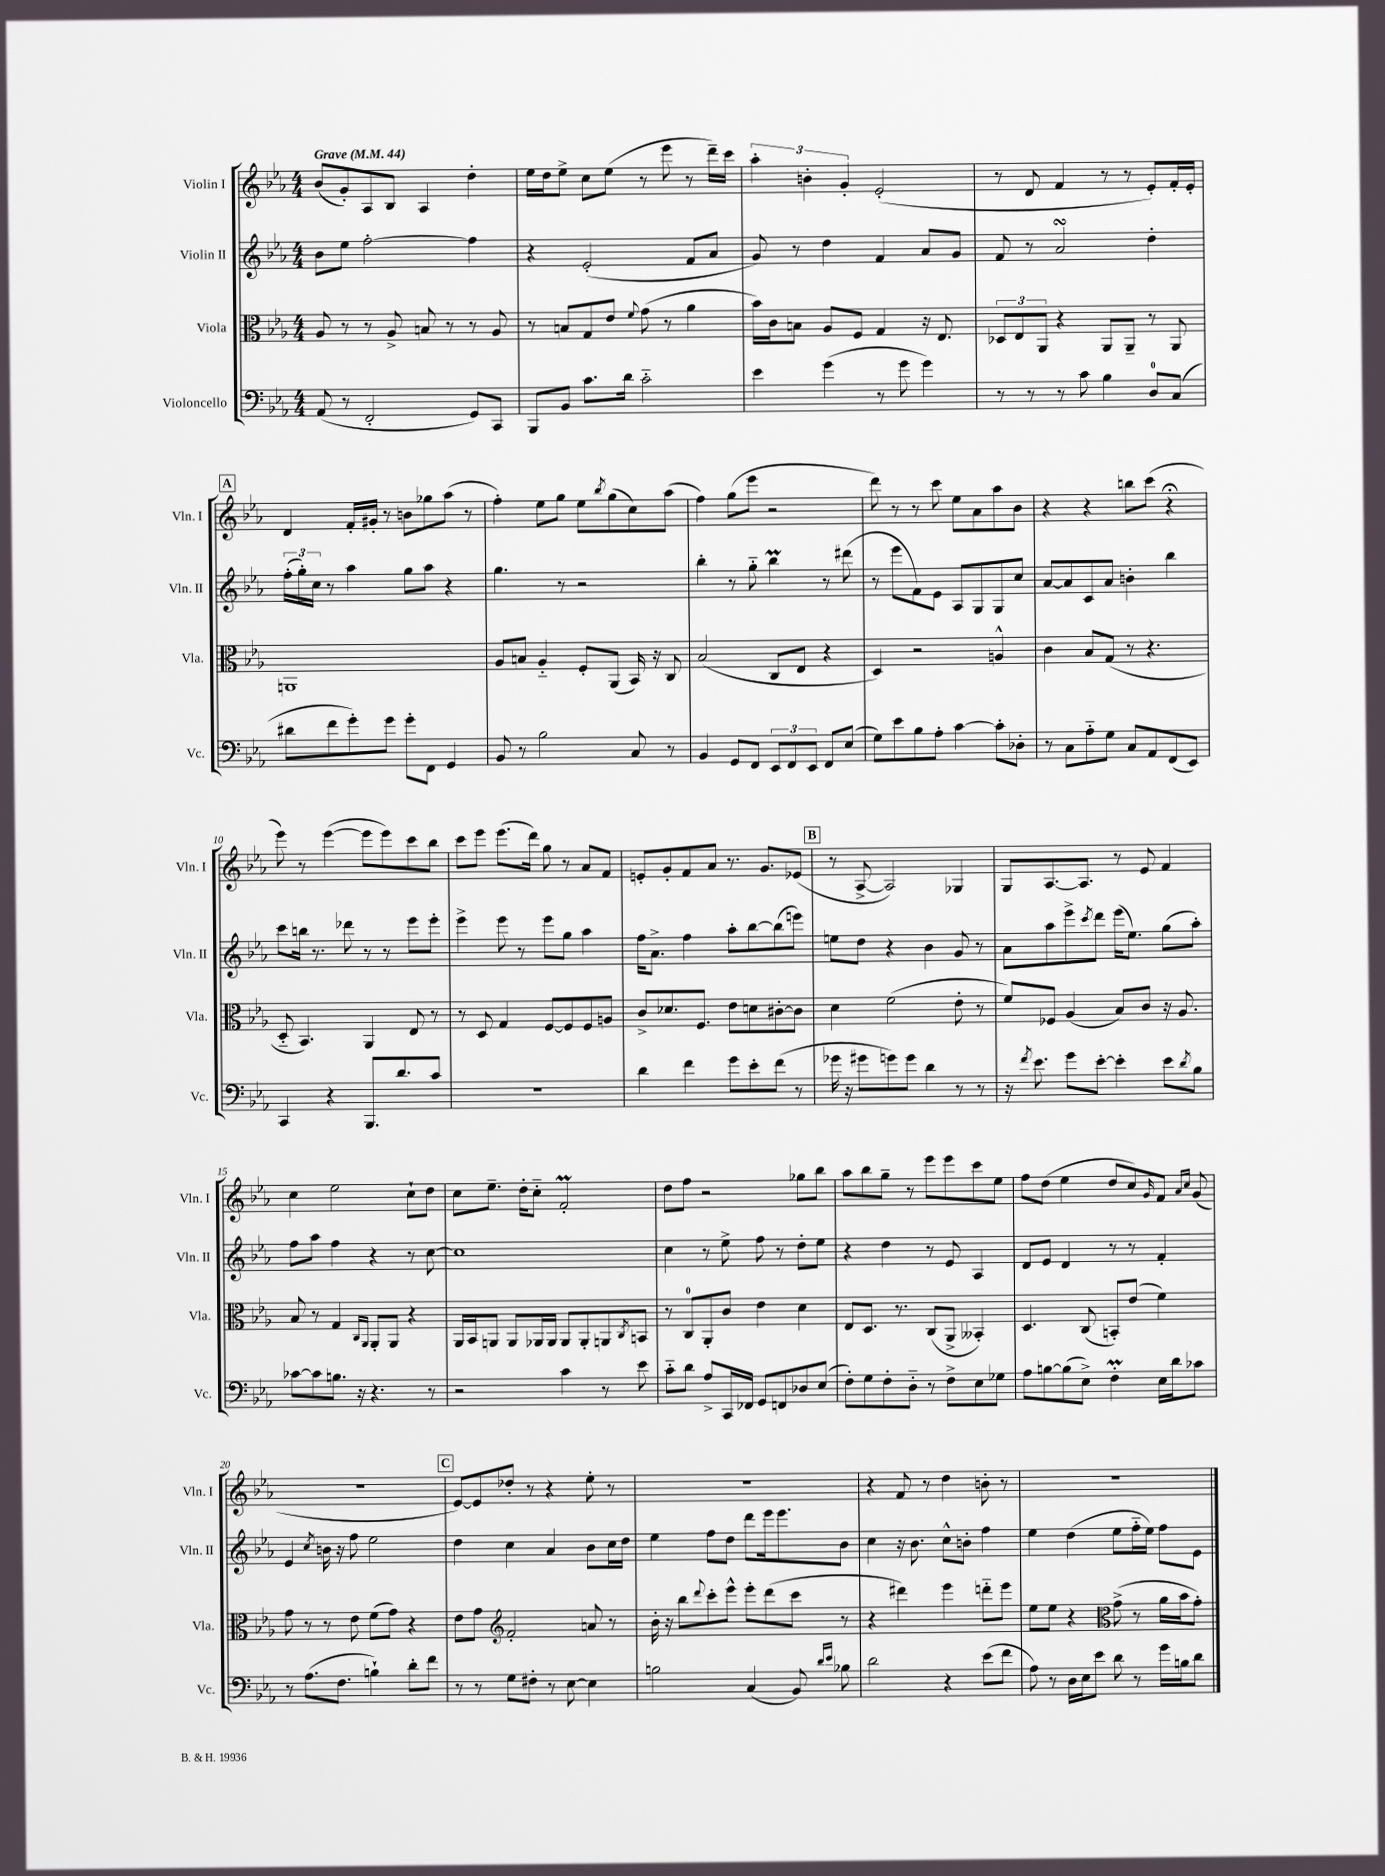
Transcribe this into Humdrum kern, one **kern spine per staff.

**kern	**kern	**kern	**kern
*staff4	*staff3	*staff2	*staff1
*clefF4	*clefC3	*clefG2	*clefG2
*k[b-e-a-]	*k[b-e-a-]	*k[b-e-a-]	*k[b-e-a-]
*M4/4	*M4/4	*M4/4	*M4/4
*MM44	*MM44	*MM44	*MM44
(8AA-/	8A-/	8b-\L	(8b-/L
8r	8r	8ee-\J	8g'/)
2FF'/	8r	[2ff'\	8A-/
.	8A-^/	.	8B-/J
.	8B/	.	4A-/
.	8r	.	.
8GG/L)	8r	4ff\]	4dd'\
8CC/J	8A-/	.	.
=	=	=	=
8BBB-/L	8r	4r	16ee-\LL
.	.	.	16dd\J
8BB-/J	8B/L	.	8ee-^\J
8.c\L	8G/	(2e-'/	8cc\L
.	8e-/J	.	(8ee-\J
16d\Jk	.	.	.
.	8qqf/	.	.
2c'~\	(8g\	.	8r
.	8r	.	8eee-\
.	4a-\	8f/L	8r
.	.	8a-/J	16ddd~\LL)
.	.	.	16ccc\JJ
=	=	=	=
4e-\	16b-\LL)	8g/)	6aa-'\
.	16c\J	.	.
.	8B\J	8r	.
.	.	.	6b'\
(4g\	8A-/L	4dd\	.
.	.	.	6g'/
.	8F/J	.	.
8r	4G/	4f/	(2e-'/
8g\	.	.	.
4g\)	16r	8a-/L	.
.	8.E-/	.	.
.	.	8g/J	.
=	=	=	=
8r	12D-/L	8f/	8r
.	12E-/	.	.
8r	.	8r	8d/
.	12AA-/J	.	.
8r	4r	2a-/	4f/
8c\	.	.	.
4B-\	8AA-/L	.	8r
.	8AA-~/J	.	8r
8D/L	8r	4dd'\	8e-'/L)
(8C/J	8AA-/	.	16f'/L
.	.	.	16e-'/JJ
=	=	=	=
8d#\L	1AA	(24ff'\LL	4d/
.	.	24gg'\)	.
.	.	24cc\JJ	.
8f\	.	8r	.
8g'\)	.	4aa-\	16f'/LL
.	.	.	16g#'/JJ
8g\J	.	.	8r
8g'\L	.	8gg\L	8b\L
8FF\J	.	8aa-\J	8gg-\
4GG/	.	4r	(8aa-\J
.	.	.	8r
=	=	=	=
8BB-/	8A-/L	4.gg\	4ff'\)
8r	8B/J	.	.
2B-\	4A-'~/	.	8ee-\L
.	.	8r	8gg\J
.	8F'/L	2r	8ee-\L
.	.	.	8qbb-/
.	(8AA-/J	.	(8gg\
8C/	16BB-/)	.	8cc\)
.	16r	.	.
8r	8C/	.	(8aa-\J
=	=	=	=
4BB-/	(2B-/	4bb-'\	4ff\)
8GG/L	.	8r	(8gg\L
8FF/J	.	8gg'~\	8eee-\J
12EE-/L	8C/L	4bb-\	2r
12FF/	.	.	.
.	8E-/J	.	.
12EE-/J	.	.	.
8FF/L	4r	8r	.
(8E-/J	.	(8ddd#\	.
=	=	=	=
8G\L)	4D/)	8r	8ddd\)
8e-\	.	8eee-\L	8r
8B-\	2r	8f\)	8r
8A-'\J	.	8e-\J	8ccc\
[4c\	.	8A-/L	8ee-\L
.	.	8G/	8a-\
8c'\]L	4A^^/	8G/	8aa-\
8D-'\J	.	8cc/J	8b-\J
=	=	=	=
8r	4c\	[8a-/L	4r
8C\L	.	8a-/]	.
8A-'~\	8B-/L	8c/	4r
8G\J	(8G/J	8a-/J	.
8C/L	8r	4b'\	8bb\L
8AA-/	4.r	.	(8ccc\J
(8FF/	.	4bb-\	4r;
8EE-/J)	.	.	.
=	=	=	=
4CC/	8D'~/	8ccc\L	8eee-\)
.	4.BB-/)	16bb\Jk	8r
.	.	8.r	.
4r	.	.	([4eee-\
.	.	8ddd-\	.
8.BBB-/L	4AA-/	8r	8eee-\]L
.	.	8r	8eee-\)
8.d/	.	.	.
.	8E-/	8eee-\L	8ccc\
8c/J	8r	8eee-'\J	8bb-\J
=	=	=	=
1r	8r	4eee-^\	8ccc\L
.	8D/	.	8eee-\J
.	4G/	8eee-\	(8.eee-\L
.	.	8r	.
.	.	.	16ddd\Jk)
.	[8F/L	8eee-\L	8gg\
.	8F/]	8gg\J	8r
.	8F/	4aa-\	8a-/L
.	8A/J	.	8f/J
=	=	=	=
4d\	8c^/L	16ff\LK	8e'/L
.	.	8.a-^\J	.
.	8.d-/	.	8g'/
4f\	.	4ff\	8f/
.	8.F/J	.	.
.	.	.	8a-/J
8g\L	8e-\L	8aa-'\L	8.r
8e-'\	8d\	[8bb-\	.
.	.	.	8.g/L
(8f\J	[8c#'\	(8bb-\]	.
8r	8c#\]J	8eee\J)	(8e-/J
=	=	=	=
16g-\	4d\	8ee\L	8r
16r	.	.	.
8g#\L	.	8dd\J	[8A-^/
8g\)	(2f\	4r	2A-/])
8g\J	.	.	.
4d\	.	4b-\	.
8r	8e-'\	8g/	4G-/
8r	8r	8r	.
=	=	=	=
16r	8f/L)	8a-\L	8G/L
8qf/	.	.	.
8.e-\	.	.	.
.	8F-/J	8aa-\	[8.A-/
8g\L	(4A-/	8eee-^\	.
.	.	.	8.A-/]J
.	.	8qccc/	.
[8e-'\J	.	8ddd\J	.
4e-'\]	8B-/L)	(16eee-\LK	8r
.	.	8.ee-\J)	.
.	8c/J	.	8e-/
8e-\L	16r	(8gg\L	4f/
.	8.A-/	.	.
8qd/	.	.	.
8B-\J	.	8aa-'\J)	.
=	=	=	=
[8c-\L	8B-/	8ff\L	4cc\
8c-\]	8r	8aa-\J	.
8.B\J	4G/	4ff\	2ee-\
16r	.	.	.
.	16qqC/LL	.	.
.	16qqAA-/JJ	.	.
4.r	8AA-'/L	4r	.
.	8AA-/J	.	.
.	4r	8r	8cc`\L
8r	.	[8cc\	8dd\J
=	=	=	=
2r	16AA-/LL	1cc]	8cc\L
.	16BB-/J	.	.
.	8AA/J	.	8.ee-~\J
.	8AA/L	.	.
.	.	.	16dd'\LK
.	16AA-/L	.	8cc'~\J
.	16AA-/JJ	.	.
4c\	8AA-/L	.	2f'/
.	8AA-'/	.	.
8r	8AA/	.	.
.	8qC/	.	.
8e-\	8BB/J	.	.
=	=	=	=
8c'~\L	8r	4cc\	8dd\L
8d\J	8C/L	.	8ff\J
8A-^/L	8AA-'/	8r	2r
16CC/L	8c/J	8ee-^\	.
16FF-/JJ	.	.	.
8GG/L	4e-\	8ff\	.
8FF/	.	8r	.
8D-/	4d\	8dd'\L	8gg-\L
(8E-/J	.	8ee-\J	8bb-\J
=	=	=	=
8F'\L)	8E-/L	4r	8aa-\L
8G\	8.D/J	.	8bb-\
8F'\	.	4dd\	8gg~\J
.	8.r	.	.
8D'~\J	.	.	8r
8r	(8C/L	8r	8eee-\L
8F^\L	8AA-^/J	8e-/	8eee-\
8E-\	4BB--'/)	4A-/	8ccc\
8G-\J	.	.	8ee-\J
=	=	=	=
8A-\L	4.D/	8d/L	8ff\L
[8B\	.	8e-/J	(8dd\J
(8B\]	.	4d/	4ee-\
8E-^\J)	(8C/	.	.
4F'\	8BB'/L)	8r	8dd/L
.	(8e-/J	8r	8cc/)
.	.	.	16qqg/
16E-\LL	4f\)	4f'/	8f/J
16d\J	.	.	.
.	.	.	16qqa-/LL
.	.	.	16qqcc/JJ
8c-\J	.	.	(8g/
=	=	=	=
8r	8g\	4e-/	1r
(8.A-\L	8r	.	.
.	.	8qcc/	.
.	8r	16b\	.
8.F\J	.	16r	.
.	8e-\	8ff\	.
4B`\)	(8f\L	2ee-\	.
.	8g\J)	.	.
8d'\L	4r	.	.
8f\J	.	.	.
=	=	=	=
8r	8e-\L	4dd\	[8e-/L)
8r	8g\J	.	8e-/]
*	*clefG2	*	*
8G\L	2f'/	4cc\	8dd-'/J
8F#'\J	.	.	8r
8r	.	4a-/	4r
[8E-\	.	.	.
4E-\]	8a/	8b-\L	8ee-'\
.	8r	16cc\L	8r
.	.	16dd\JJ	.
=	=	=	=
2B\	16b-'\	4ee-\	1r
.	16r	.	.
.	8bb-\L	.	.
.	8qqddd/	.	.
.	8ccc'\	8ff\L	.
.	8eee-^^\J	8dd\J	.
(4C/	8eee-'\L	8ddd\L	.
.	(8ddd\	16eee-\k	.
.	.	8.eee-\	.
8BB-/)	8ccc\J	.	.
16qqd/LL	.	.	.
16qqe-/JJ	.	.	.
8B-\	8r	8b-\J	.
=	=	=	=
2d\	4r	4cc\	4r
.	4ddd#\)	16r	8f/
.	.	8.b-\	.
.	.	.	8r
4r	4eee-\	8cc^^\L	4dd\
.	.	8b'\J	.
(8e-\L	8ddd'~\L	4ff\	8b'\
8f\J	8eee-\J	.	8r
=	=	=	=
8A-\)	8ee-\L	4ee-\	1r
8r	8ee-\J	.	.
16D\LL	4r	(4dd\	.
16E-\J	.	.	.
8e-\J	.	.	.
*	*clefC3	*	*
8d\	(8g^\	8ee-\L	.
8r	8r	16ff'~\L	.
.	.	16ee-\JJ)	.
16g\LL	16a-\LL	8ff\L	.
16B\J	16b-\J	.	.
8d\J	8g'\J)	8e-\J	.
==	==	==	==
*-	*-	*-	*-
